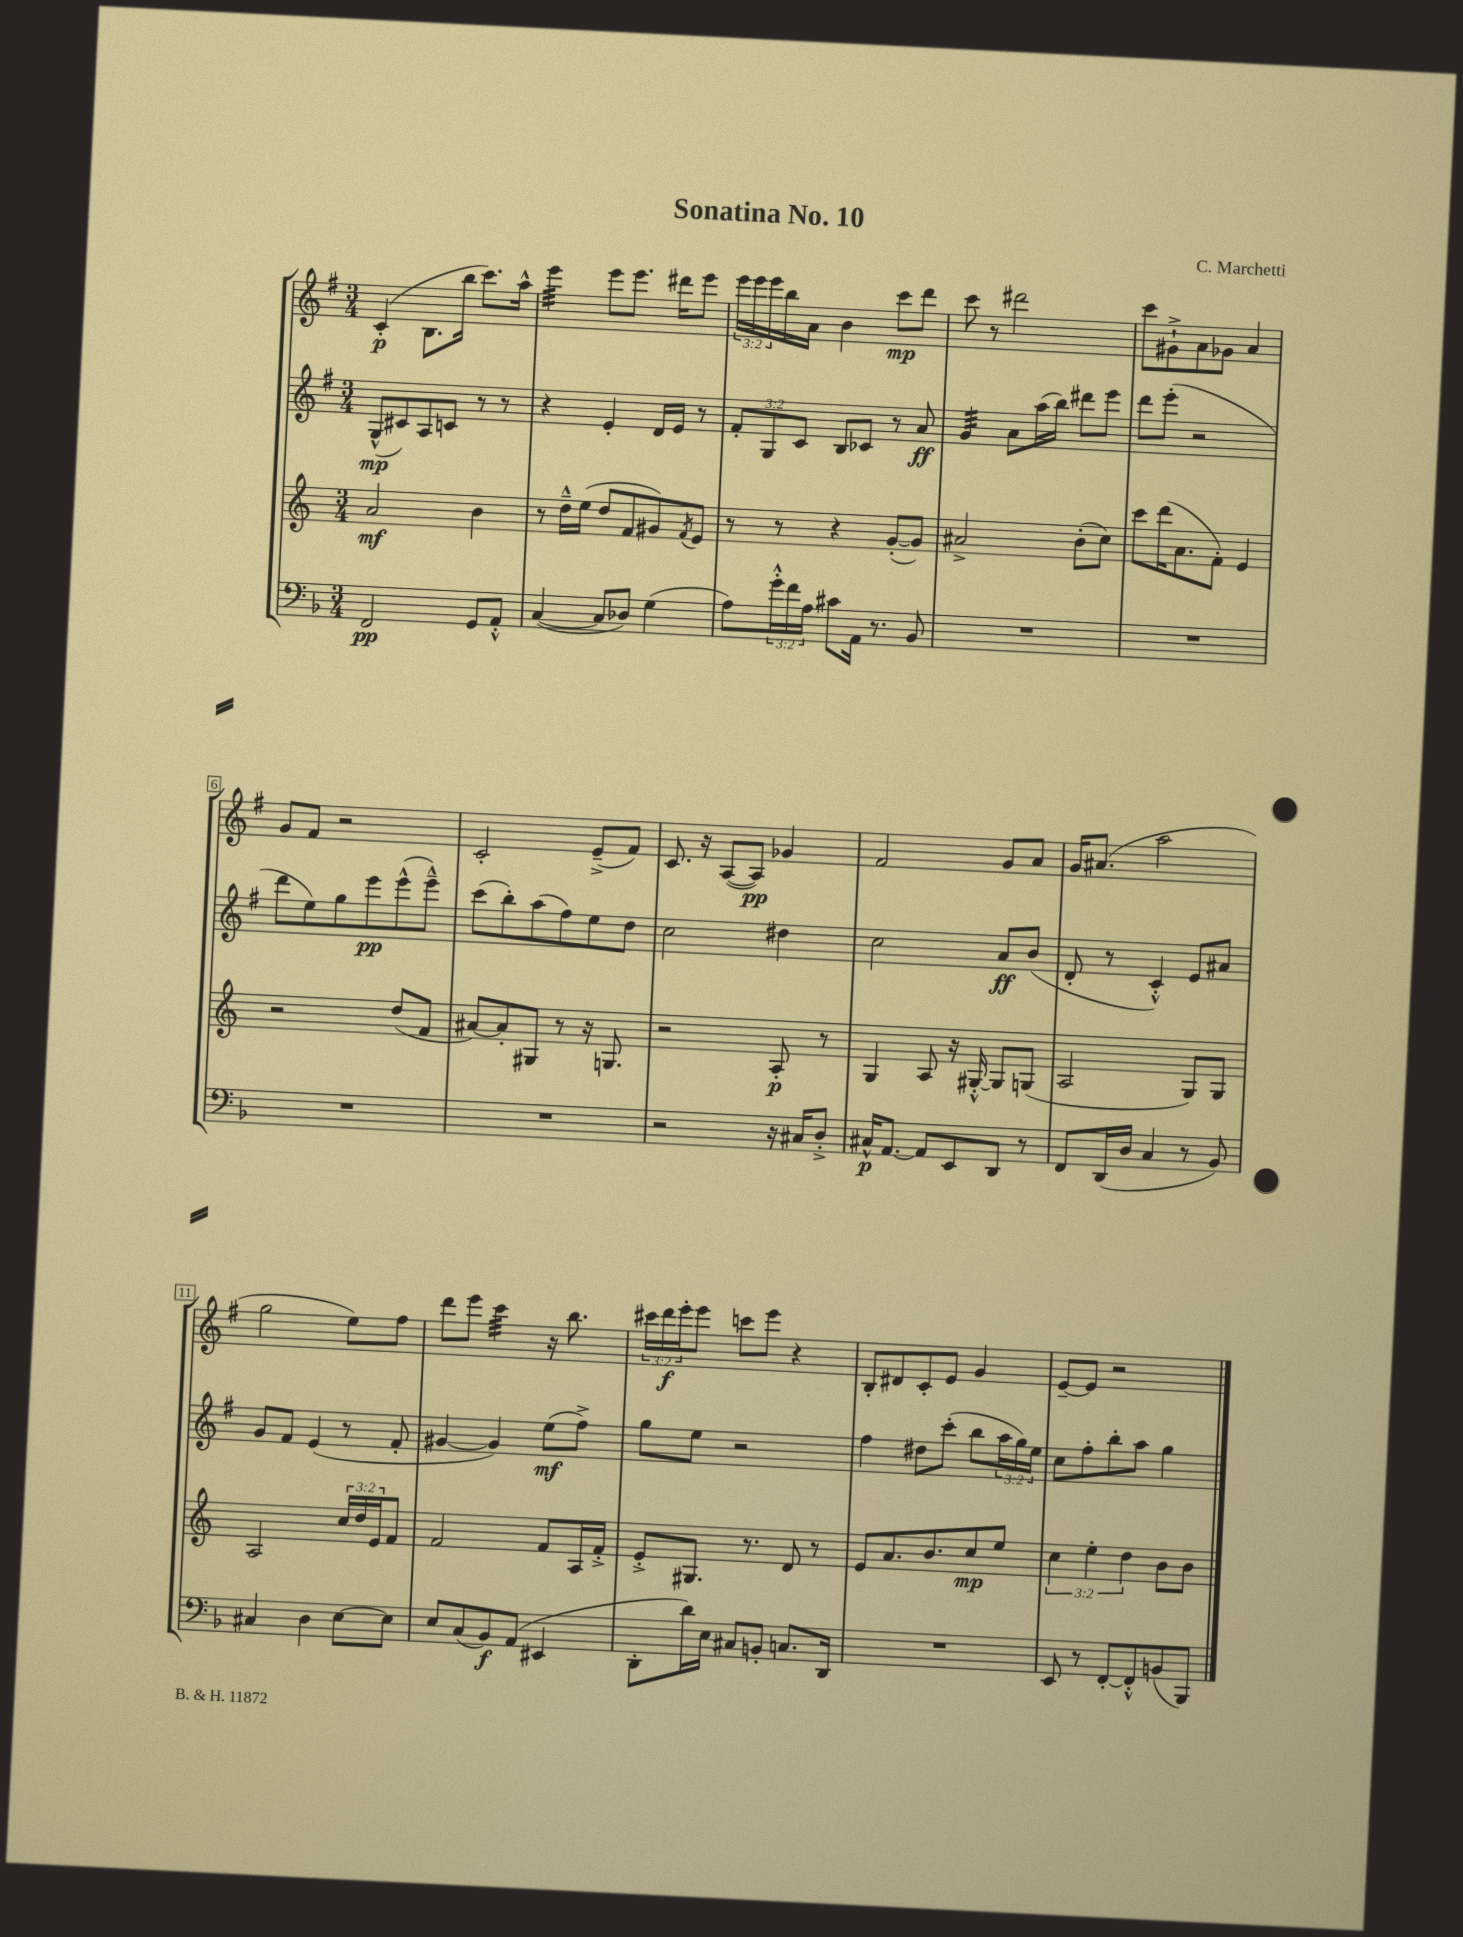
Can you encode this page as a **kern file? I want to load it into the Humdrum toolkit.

**kern	**dynam	**kern	**dynam	**kern	**dynam	**kern	**dynam
*part4	*part4	*part3	*part3	*part2	*part2	*part1	*part1
*staff4	*staff4	*staff3	*staff3	*staff2	*staff2	*staff1	*staff1
*clefF4	*	*clefG2	*	*clefG2	*	*clefG2	*
*k[b-]	*	*k[]	*	*k[f#]	*	*k[f#]	*
*M3/4	*	*M3/4	*	*M3/4	*	*M3/4	*
=1	=1	=1	=1	=1	=1	=1	=1
2FF/	pp	2a/	mf	(8G^^/L	mp	(4c'/	p
.	.	.	.	8c#X/)	.	.	.
.	.	.	.	8A/	.	8.B\L	.
.	.	.	.	8cn/J	.	.	.
.	.	.	.	.	.	16bb\Jk	.
8GG/L	.	4b\	.	8r	.	8.ccc\L)	.
8AA'^^/J	.	.	.	8r	.	.	.
.	.	.	.	.	.	16aa^^\Jk	.
=2	=2	=2	=2	=2	=2	=2	=2
*	*	*	*	*	*	*tremolo	*
([4C/	.	8r	.	4r	.	32eee\LLL	.
.	.	.	.	.	.	32eee\	.
.	.	.	.	.	.	32eee\	.
.	.	.	.	.	.	32eee\	.
.	.	16dd~^^\LL	.	.	.	32eee\	.
.	.	.	.	.	.	32eee\	.
.	.	(16ee\JJ	.	.	.	32eee\	.
.	.	.	.	.	.	32eee\JJJ	.
*	*	*	*	*	*	*Xtremolo	*
8C/L]	.	8dd/L	.	4e'/	.	8eee\L	.
8D-X/J)	.	8f/	.	.	.	8.eee\J	.
(4G\	.	8g#X/)	.	16d/LL	.	.	.
.	.	.	.	16e/JJ	.	16ddd#X\KL	.
.	.	8qf/	.	.	.	.	.
.	.	8e/J	.	8r	.	8eee\J	.
=3	=3	=3	=3	=3	=3	=3	=3
8A\L)	.	8r	.	12f#'/L	.	24eee\LL	.
.	.	.	.	.	.	24eee\	.
.	.	.	.	12G/	.	24eee\	.
24g'^^\L	.	8r	.	.	.	16bb\	.
24f\	.	.	.	12c/J	.	.	.
.	.	.	.	.	.	16a\JJ	.
24A\JJ	.	.	.	.	.	.	.
8c#X\L	.	4r	.	8B/L	.	4b\	.
16AA\Jk	.	.	.	8c-X/J	.	.	.
8.r	.	.	.	.	.	.	.
.	.	([8g'/L	.	8r	.	8ccc\L	mp
8BB-/	.	8g/J])	.	8a/	ff	8ddd\J	.
=4	=4	=4	=4	=4	=4	=4	=4
*	*	*	*	*tremolo	*	*	*
2.r	.	2a#X^/	.	32g/LLL	.	8ccc\	.
.	.	.	.	32g/	.	.	.
.	.	.	.	32g/	.	.	.
.	.	.	.	32g/	.	.	.
.	.	.	.	32g/	.	8r	.
.	.	.	.	32g/	.	.	.
.	.	.	.	32g/	.	.	.
.	.	.	.	32g/JJJ	.	.	.
*	*	*	*	*Xtremolo	*	*	*
.	.	.	.	8a\L	.	2ddd#X\	.
.	.	.	.	(16aa\L	.	.	.
.	.	.	.	16bb\JJ)	.	.	.
.	.	(8b'\L	.	8ddd#X\L	.	.	.
.	.	8cc\J)	.	8eee\J	.	.	.
=5	=5	=5	=5	=5	=5	=5	=5
2.r	.	8ccc\L	.	8ddd\L	.	8ccc\L	.
.	.	(16ddd\K	.	(8eee'\J	.	8g#X`^\	.
.	.	8.a\	.	.	.	.	.
.	.	.	.	2r	.	8a\	.
.	.	8f'\J)	.	.	.	8g-X\J	.
.	.	4e/	.	.	.	4a/	.
!!LO:LB:g=z
=6	=6	=6	=6	=6	=6	=6	=6
2.r	.	2r	.	8ddd\L	.	8g/L	.
.	.	.	.	8ee\)	.	8f#/J	.
.	.	.	.	8gg\	.	2r	.
.	.	.	.	8eee\	pp	.	.
.	.	(8dd/L	.	(8eee^^\	.	.	.
.	.	8f/J	.	8eee~^^\J)	.	.	.
=7	=7	=7	=7	=7	=7	=7	=7
2.r	.	[8a#X/L)	.	(8ccc\L	.	2c'/	.
.	.	8a#'/]	.	8bb'\)	.	.	.
.	.	8G#X/J	.	(8aa\	.	.	.
.	.	8r	.	8ff#\)	.	.	.
.	.	16r	.	8ee\	.	(8e~^/L	.
.	.	8.Gn/	.	.	.	.	.
.	.	.	.	8dd\J	.	8f#/J)	.
=8	=8	=8	=8	=8	=8	=8	=8
2r	.	2r	.	2cc\	.	8.c/	.
.	.	.	.	.	.	16r	.
.	.	.	.	.	.	([8A/L	.
.	.	.	.	.	.	8A/J])	pp
16r	.	8A'/	p	4dd#X\	.	4g-X/	.
16C#X/KL	.	.	.	.	.	.	.
8D'^/J	.	8r	.	.	.	.	.
=9	=9	=9	=9	=9	=9	=9	=9
16C#X^^/KL	p	4G/	.	2cc\	.	2f#/	.
[8.AA/J	.	.	.	.	.	.	.
8AA/L]	.	8A/	.	.	.	.	.
8EE/	.	16r	.	.	.	.	.
.	.	[16G#X'^^/	.	.	.	.	.
8DD/J	.	8G#/L]	.	8a/L	ff	8g/L	.
8r	.	(8Gn/J	.	(8b/J	.	8a/J	.
=10	=10	=10	=10	=10	=10	=10	=10
8FF/L	.	2A/	.	8d'/	.	16g/KL	.
.	.	.	.	.	.	(8.a#X/J	.
(16DD/L	.	.	.	8r	.	.	.
16D/JJ	.	.	.	.	.	.	.
4C/	.	.	.	4c'^^/)	.	2aa\	.
8r	.	8G/L)	.	8e/L	.	.	.
8BB-/)	.	8G/J	.	8a#X/J	.	.	.
!!LO:LB:g=z
=11	=11	=11	=11	=11	=11	=11	=11
4C#X/	.	2A/	.	8g/L	.	2gg\	.
.	.	.	.	8f#/J	.	.	.
4D\	.	.	.	(4e/	.	.	.
[8E\L	.	24cc/LL	.	8r	.	8ee\L)	.
.	.	24dd/	.	.	.	.	.
.	.	24e/J	.	.	.	.	.
8E\J]	.	8f/J	.	8f#'/	.	8ff#\J	.
=12	=12	=12	=12	=12	=12	=12	=12
8E/L	.	2f/	.	[4g#X/	.	8ddd\L	.
(8C/	.	.	.	.	.	8eee\J	.
*	*	*	*	*	*	*tremolo	*
8BB-/)	f	.	.	4g#/])	.	32ccc\LLL	.
.	.	.	.	.	.	32ccc\	.
.	.	.	.	.	.	32ccc\	.
.	.	.	.	.	.	32ccc\	.
(8AA/J	.	.	.	.	.	32ccc\	.
.	.	.	.	.	.	32ccc\	.
.	.	.	.	.	.	32ccc\	.
.	.	.	.	.	.	32ccc\JJJ	.
*	*	*	*	*	*	*Xtremolo	*
4EE#X/	.	8f/L	.	(8ee\L	mf	16r	.
.	.	.	.	.	.	8.bb\	.
.	.	16A/L	.	8ff#^\J)	.	.	.
.	.	16f'^/JJ	.	.	.	.	.
=13	=13	=13	=13	=13	=13	=13	=13
8DD'\L	.	8e'^/L	.	8gg\L	.	24ccc#X\LL	.
.	.	.	.	.	.	24ddd\	f
.	.	.	.	.	.	24eee'\J	.
16d\L)	.	8.G#X/J	.	8ee\J	.	8eee\J	.
16E\JJ	.	.	.	.	.	.	.
8C#X/L	.	.	.	2r	.	8cccn\L	.
.	.	8.r	.	.	.	.	.
8BBn'/J	.	.	.	.	.	8eee\J	.
8.Cn/L	.	8d/	.	.	.	4r	.
.	.	8r	.	.	.	.	.
16DD/Jk	.	.	.	.	.	.	.
=14	=14	=14	=14	=14	=14	=14	=14
2.r	.	8e/L	.	4ff#\	.	8B'/L	.
.	.	8.a/	.	.	.	8d#X/	.
.	.	.	.	8dd#X\L	.	8c'/	.
.	.	8.b/	.	.	.	.	.
.	.	.	.	(8ccc'\J	.	8e/J	.
.	.	8cc/	mp	8bb\L	.	4g/	.
.	.	8ee/J	.	24aa\L	.	.	.
.	.	.	.	24gg\)	.	.	.
.	.	.	.	24ee\JJ	.	.	.
=15	=15	=15	=15	=15	=15	=15	=15
8EE/	.	6cc\	.	8cc\L	.	[8e~/L	.
8r	.	.	.	8ff#'\	.	8e/J]	.
.	.	6ee'\	.	.	.	.	.
[8FF'/L	.	.	.	8bb'\	.	2r	.
.	.	6dd\	.	.	.	.	.
8FF'^^/]	.	.	.	8aa\J	.	.	.
(8BBn/	.	8b\L	.	4gg\	.	.	.
8BBB-/J)	.	8b\J	.	.	.	.	.
==	==	==	==	==	==	==	==
*-	*-	*-	*-	*-	*-	*-	*-
